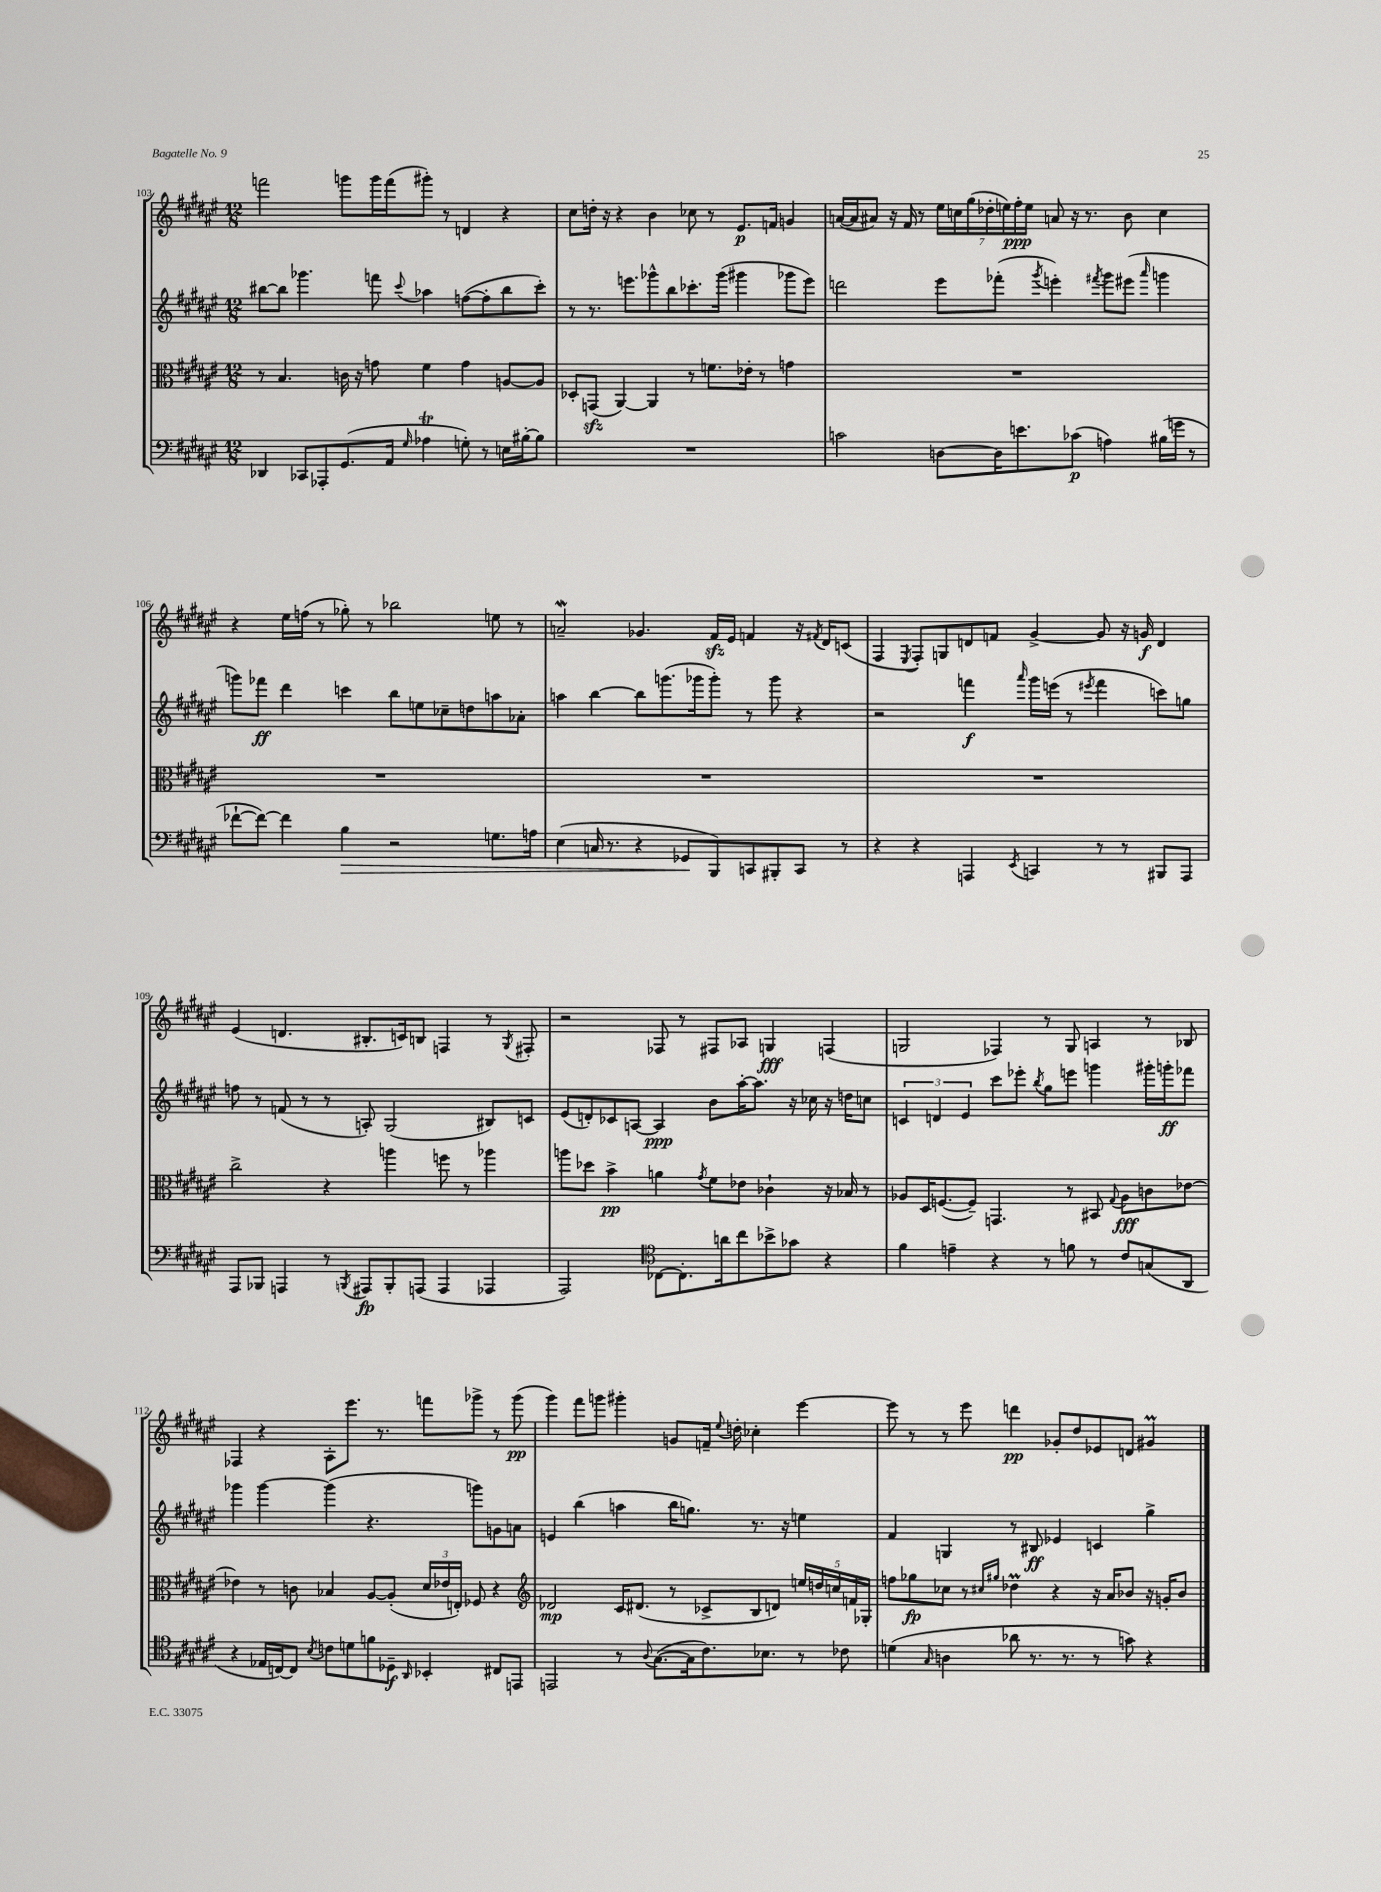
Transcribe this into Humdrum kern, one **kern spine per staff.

**kern	**kern	**kern	**kern
*staff4	*staff3	*staff2	*staff1
*clefF4	*clefC3	*clefG2	*clefG2
*k[f#c#g#d#a#e#]	*k[f#c#g#d#a#e#]	*k[f#c#g#d#a#e#]	*k[f#c#g#d#a#e#]
*M12/8	*M12/8	*M12/8	*M12/8
4DD-/	8r	[8bb#\L	2fff\
.	4.B/	8bb#\]J	.
8CC-/L	.	4.ggg-\	.
8AAA-'/	.	.	.
(8.GG#/	16c\	.	8ggg\L
.	16r	.	.
.	8g\	8fff\	16ggg\L
16AA#/Jk	.	.	(16fff\J
16qqG#/	.	8qqccc#/	.
4A-\	4f#\	4aa-\	8ggg#'\J)
.	.	.	8r
8G'\)	4g\	([8ff\L	4d/
8r	.	8ff'\]	.
16E\LL	[8A/L	8bb#\	4r
[16B#'\J	.	.	.
8B#\]J	8A/]J	8ccc#'\J)	.
=	=	=	=
1.r	8D-'/L	8r	8cc#\L
.	(8GG/J	8.r	16dd'\Jk
.	.	.	16r
.	[4AA#/)	.	4r
.	.	8.eee\L	.
.	4AA#/]	8ggg-^^\	4b\
.	.	8bb\	.
.	8r	8.ccc-'\	8cc-\
.	8.f\L	.	8r
.	.	(16ggg-\Jk	.
.	.	4ggg#\	8.e#/L
.	16e-'\Jk	.	.
.	8r	.	.
.	.	.	16f/Jk
.	4g\	8ggg-\L	4g/
.	.	8eee\J)	.
=	=	=	=
2c\	1.r	2ddd\	([16a/LL
.	.	.	16a/]J
.	.	.	8a#/J)
.	.	.	16r
.	.	.	16f#/
.	.	.	8r
[8D\L	.	8eee#\L	28ee#\LL
.	.	.	28cc\
.	.	.	(28gg#\
.	.	.	28dd-'\
16D\]K	.	(8fff-'\J	.
.	.	.	28ee\)
.	.	.	28ff#'\
8.e\	.	.	.
.	.	.	28ee\JJ
.	.	8qggg#/	.
.	.	4eee'\)	8a/
(8c-\J	.	.	16r
.	.	.	8.r
.	.	8qfff#/	.
4A\)	.	8ggg#\L	.
.	.	(8eee#\J	8b\
.	.	16qqaaa#/	.
(16B#\LL	.	4ggg\	4cc\
16g\JJ	.	.	.
8r	.	.	.
=	=	=	=
[8f-`\L	1.r	8ggg\L)	4r
8f-\_J)	.	8fff-\J	.
4f-\]	.	4ddd#\	16ee#\LL
.	.	.	(16ff\JJ
.	.	.	8r
4B\	.	4ccc\	8gg-'\)
.	.	.	8r
2r	.	8bb\L	2bb-\
.	.	8ee\	.
.	.	8cc-~\	.
.	.	8dd\	.
8.G\L	.	8aa\	8ee\
.	.	8a-'\J	8r
16A\Jk	.	.	.
=	=	=	=
(4E#\	1.r	4aa\	2a~/
16C/	.	[4bb\	.
8.r	.	.	.
4r	.	8bb\]L	4.g-/
.	.	(8.ggg\	.
8GG-/L	.	.	.
.	.	16ggg-\k	.
8BBB/)	.	8ggg-'\J)	16f#/LL
.	.	.	16e#/JJ
8CC/	.	8r	4f/
8BBB#'/	.	8ggg-\	.
8CC/J	.	4r	16r
.	.	.	8qf#/
.	.	.	16d#/LK
8r	.	.	(8c/J
=	=	=	=
4r	1.r	2r	4F#/
.	.	.	8qE#/
4r	.	.	8F#'/L)
.	.	.	8G/
4AAA/	.	4fff\	8d/
.	.	.	8f/J
8qEE#/	.	16qqaaa#/	.
4CC/	.	16ggg#\LL	[4g#^/
.	.	(16eee\JJ	.
.	.	8r	.
.	.	8qeee#/	.
8r	.	4fff\	8g#/]
8r	.	.	16r
.	.	.	16g/
8BBB#/L	.	8ccc\L)	4d/
8AAA/J	.	8gg\J	.
=	=	=	=
8AAA#/L	2cc#^\	8ff\	(4e#/
8BBB-/J	.	8r	.
4AAA/	.	(8f/	4.d/
.	.	8r	.
8r	4r	8r	.
8qBBB/	.	.	.
8AAA#/L	.	8A'/)	8.B#'/L
8BBB'/	4aa\	(2G#/	.
.	.	.	16c/k)
(8AAA/J	.	.	8B/J
4AAA/	8ff\	.	4F/
.	8r	.	.
4AAA-/	4aa-\	8B#/L)	8r
.	.	.	8qG#/
.	.	8c/J	8F#'/
=	=	=	=
2AAA#/)	8aa\L	(8e#/L	2r
.	8dd-\J	8d'/)	.
.	4b^\	8c-/	.
.	.	[8A/J	.
*clefC4	*	*	*
[8C-\L	4a\	4A/]	8F-/
8.C-'\]	.	.	8r
.	8qg#/	.	.
.	8f#\L	8b\L	8F#/L
16a\k	.	.	.
8cc#\	8e-\J	[16aa#'\K	8A-/J
.	.	8.aa#\]J	.
8b-^\	4c-`\	.	4G/
8g-\J	.	16r	.
.	.	16cc-\	.
4r	16r	16r	(4F/
.	16B-/	16dd\LK	.
.	8r	8cc\J	.
=	=	=	=
4f#\	8A-/L	6c/	2G/
.	16D#/K	.	.
.	.	6d/	.
.	([8.F/	.	.
4e~\	.	.	.
.	.	6e#/	.
.	8F~/]J)	.	.
4r	4.GG/	8ccc#\L	4F-/)
.	.	8eee-'\J	.
.	.	8qbb/	.
8r	.	8gg#\L	8r
8f\	8r	8eee\J	8G/
8r	8BB#/	4ggg\	4A/
.	8qqG#/	.	.
8c#/L	8A-\L	.	.
(8G/	8c\	16ggg#'\LL	8r
.	.	16ggg'\J	.
8AA#/J	[8e-\J	8fff-\J	8B-/
=	=	=	=
4r	4e-\]	4ggg-\	4F-/
16E-/LL	8r	[4ggg-\	4r
[16C/J)	.	.	.
8C/]J	8c\	.	.
8qB/	.	.	.
8c\L	4B-/	(4ggg-\]	8A#'\L
8d\	.	.	8.eee#\J
8f\	[8A#/L	4.r	.
.	.	.	8.r
8D-~\J	(8A#'/]J	.	.
16qqAA#/	.	.	.
4BB-'/	24d#/LL	.	8fff\L
.	24e-/	.	.
.	24E'/JJ)	.	.
.	8F-/	8ggg\L)	8ggg-^\J
8C#/L	4r	8g\	8r
8EE/J	.	8a\J	(8ggg-\
=	=	=	=
*	*clefG2	*	*
2EE/	2d-/	4e/	4ggg#\)
.	.	(4bb\	8fff#\L
.	.	.	8ggg\J
8r	16c#/LK	4aa\	4ggg#'\
.	(8.d#/J	.	.
8qqA#/	.	.	.
([8.G#\L	.	.	.
.	8r	16bb\LK	8g/L
16G#\]k	.	8.gg\J)	.
8.c#\)	8c-^/L	.	16f~/Jk
.	.	.	8qqee#/
.	.	.	16dd'\
.	8B/	8.r	4cc-'\
8.B-\J	.	.	.
.	8d/J)	.	.
.	.	16r	.
8r	20ee/LL	4ee\	[4eee#\
.	20dd/	.	.
.	20cc/	.	.
8c-\	.	.	.
.	20f/	.	.
.	20G-'/JJ	.	.
=	=	=	=
(4d\	8ff\L	4f#/	8eee#\]
.	8gg-\	.	8r
16qqG#/	.	.	.
4A\	8cc-\J	4G/	8r
.	8r	.	8eee#\
.	16qqcc#/LL	.	.
.	16qqgg#/JJ	.	.
8a-\	4dd-\	8r	4ddd\
8.r	.	8B#/	.
.	4r	4e-/	8g-'/L
8.r	.	.	.
.	.	.	8dd#/
8r	16r	4c/	8e-/
.	16a#/LK	.	.
8g\)	8b-/J	.	8d/J
4r	16r	4gg#^\	4g#/
.	16g'/LK	.	.
.	8b-/J	.	.
==	==	==	==
*-	*-	*-	*-
